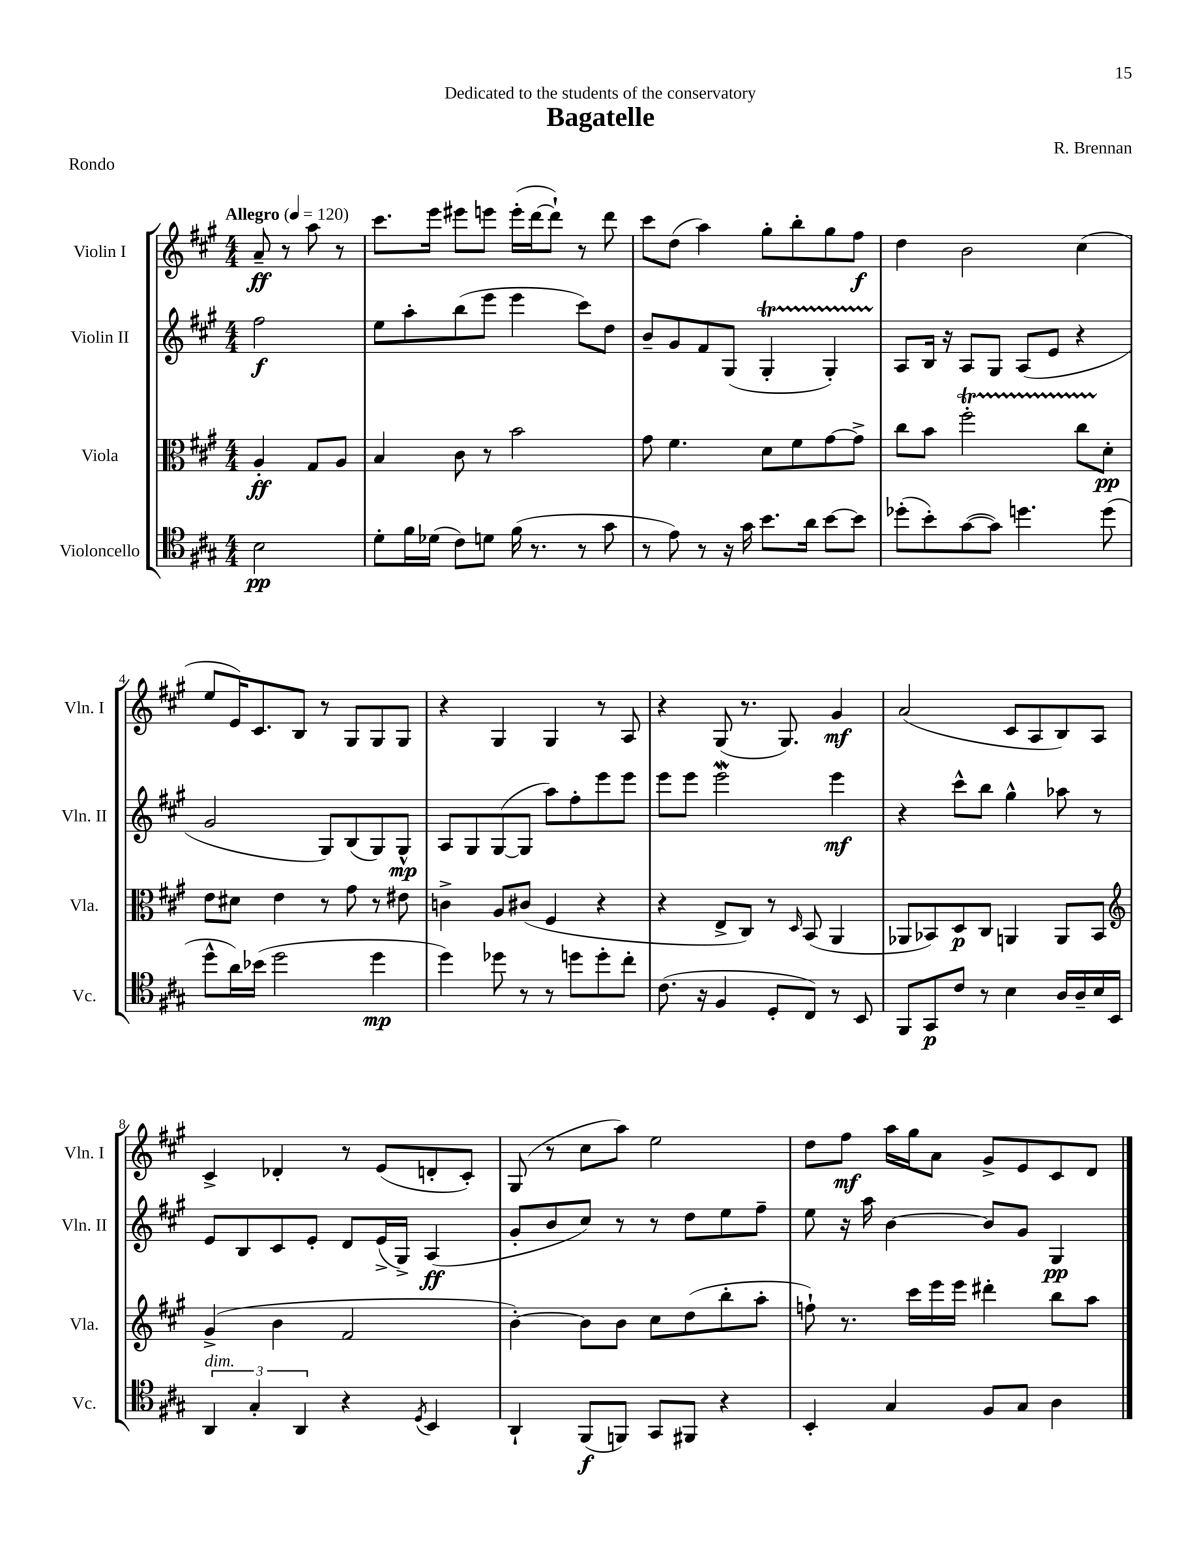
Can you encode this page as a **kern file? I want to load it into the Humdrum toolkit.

**kern	**kern	**kern	**kern
*staff4	*staff3	*staff2	*staff1
*clefC4	*clefC3	*clefG2	*clefG2
*k[f#c#g#]	*k[f#c#g#]	*k[f#c#g#]	*k[f#c#g#]
*M4/4	*M4/4	*M4/4	*M4/4
*MM120	*MM120	*MM120	*MM120
2B	4A'	2ff#	8a~
.	.	.	8r
.	8G#	.	8aa
.	8A	.	8r
=	=	=	=
8d'	4B	8ee	8.ccc#
16f#	.	8aa'	.
(16d-	.	.	16eee
8c#)	8c#	(8bb	8eee#
8d	8r	8eee	8eee
(16f#	2b	4eee	(16eee'
8.r	.	.	[16ddd
.	.	.	8ddd`])
8r	.	8ccc#)	8r
8g#	.	8dd	8ddd
=	=	=	=
8r	8g#	8b~	8ccc#
8e)	4.f#	8g#	(8dd
8r	.	8f#	4aa)
16r	.	(8G#	.
16g#	.	.	.
8.b	8d	4G#'	8gg#'
.	8f#	.	8bb'
16a	.	.	.
[8b	[8g#	4G#')	8gg#
8b]	8g#^]	.	8ff#
=	=	=	=
(8dd-'	8cc#	8A	4dd
8b')	8b	16B	.
.	.	16r	.
([8g#	2ff#'	8A	2b
8g#])	.	8G#	.
4.dd	.	(8A	.
.	.	8e	.
.	8cc#	4r	(4cc#
(8dd	8d'	.	.
=	=	=	=
8dd^^	8e	2g#	8ee
16a)	8d#	.	16e)
(16b-	.	.	8.c#
2dd	4e	.	.
.	.	.	8B
.	8r	8G#)	8r
.	8g#	(8B	8G#
4dd	8r	8G#)	8G#
.	8e#	8G#^^	8G#
=	=	=	=
4dd)	4c^	8A	4r
.	.	8G#	.
8dd-	8A	([8G#	4G#
8r	(8c#	8G#]	.
8r	4F#	8aa)	4G#
8dd	.	8ff#'	.
8dd'	4r	8eee	8r
8cc#'	.	8eee	8A
=	=	=	=
(8.c#	4r	8eee	4r
.	.	8eee	.
16r	.	.	.
4F#	8E^	2eee	(8G#
.	8C#)	.	8.r
8D'	8r	.	.
.	.	.	8.G#)
.	16qqD	.	.
8C#)	(8BB	.	.
8r	4AA	4eee	4g#
8BB	.	.	.
=	=	=	=
8FF#	8AA-	4r	(2a
8GG#	8BB-)	.	.
8c#	8D	8ccc#^^	.
8r	8C#	8bb	.
4B	4AA	4gg#^^	8c#
.	.	.	8A
16A	8AA	8aa-	8B)
16A~	.	.	.
16B	8BB-	8r	8A
16BB	.	.	.
=	=	=	=
*	*clefG2	*	*
6AA	(4g#^	8e	4c#^
.	.	8B	.
6G#'	.	.	.
.	4b	8c#	4d-'
6AA	.	.	.
.	.	8e'	.
4r	2f#	8d	8r
.	.	(16e^	(8e
.	.	16G#^)	.
8qD	.	.	.
4BB	.	(4A	8d'
.	.	.	8c#')
=	=	=	=
4AA`	[4b')	8g#'	(8G#
.	.	8b	8r
(8FF#	8b]	8cc#)	8cc#
8FF)	8b	8r	8aa)
8GG#	8cc#	8r	2ee
8FF#	(8dd	8dd	.
4r	8bb'	8ee	.
.	8aa'	8ff#~	.
=	=	=	=
4BB'	8ff`)	8ee	8dd
.	8.r	16r	8ff#
.	.	16aa	.
4G#	.	[4b	16aa
.	16ccc#	.	16gg#
.	16eee	.	8a
.	16eee	.	.
8F#	4ddd#'	8b]	8g#^
8G#	.	8g#	8e
4A	8bb	4G#	8c#
.	8aa	.	8d
==	==	==	==
*-	*-	*-	*-
